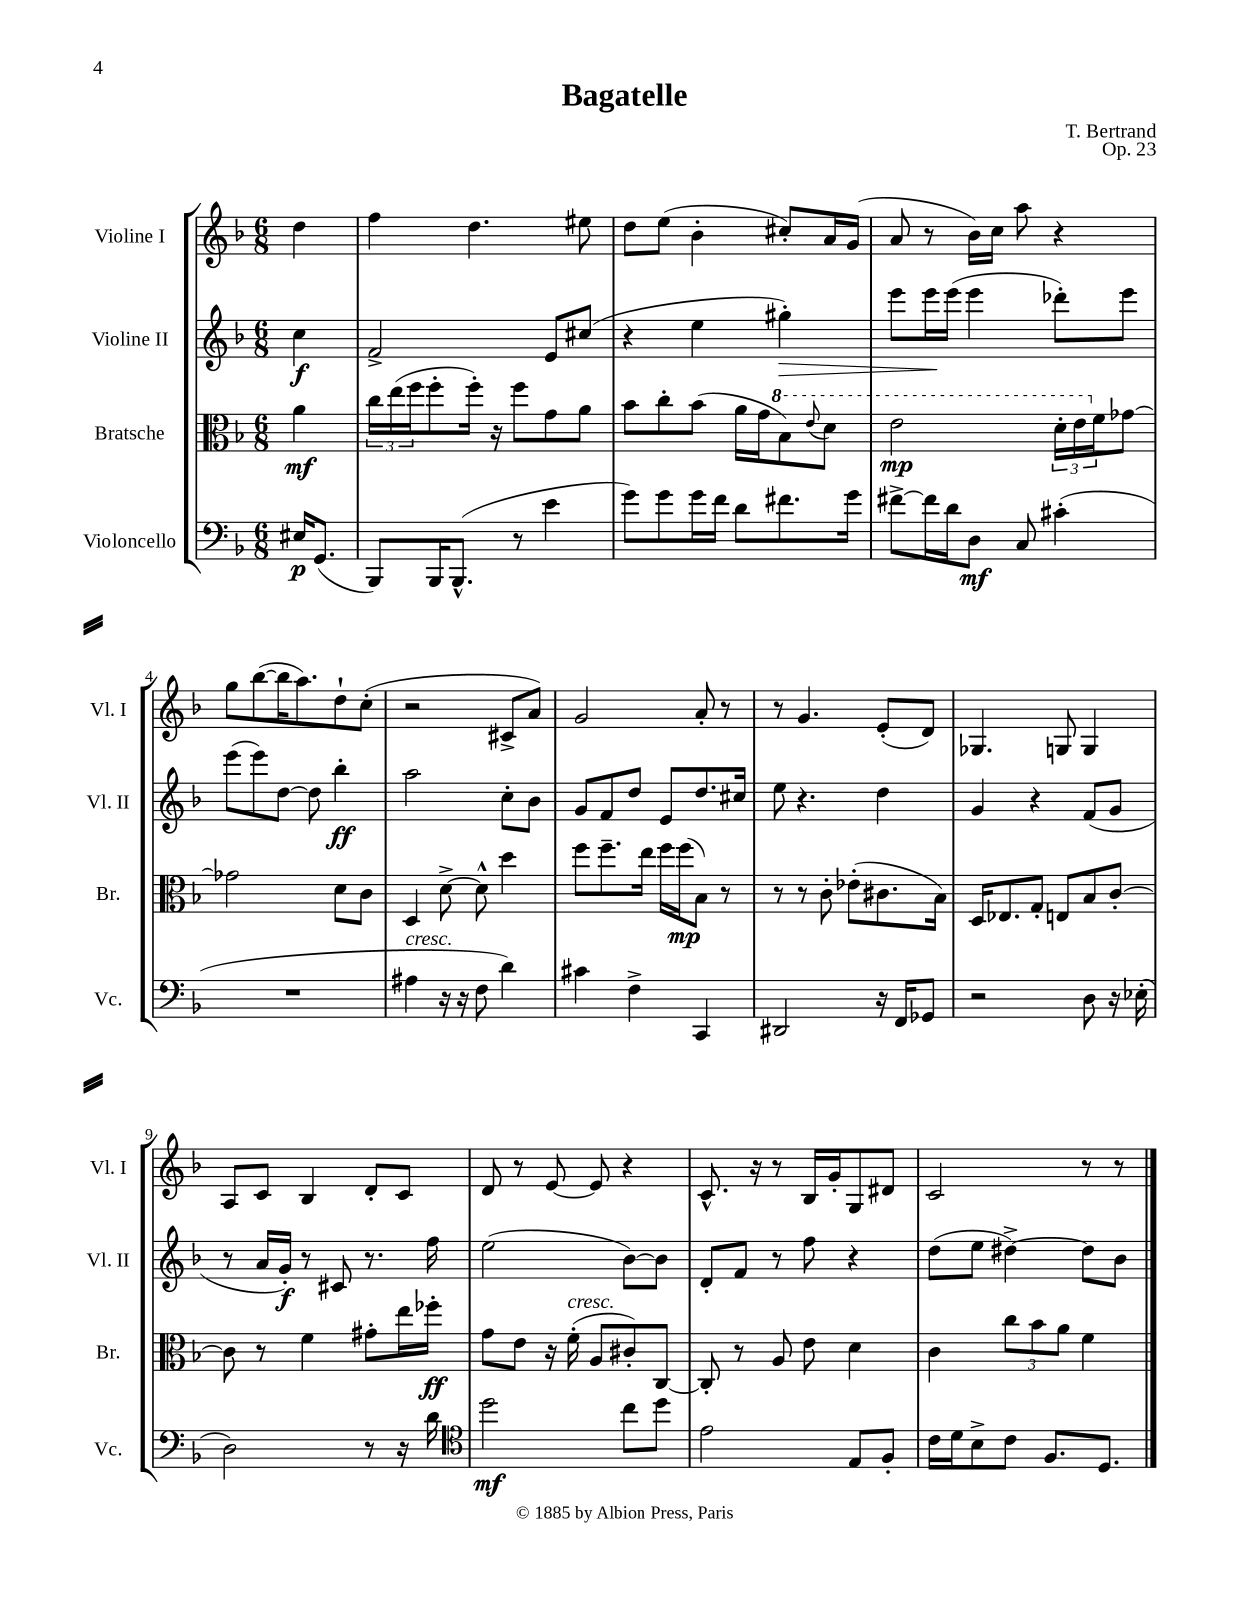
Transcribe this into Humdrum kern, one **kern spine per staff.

**kern	**kern	**kern	**kern
*staff4	*staff3	*staff2	*staff1
*clefF4	*clefC3	*clefG2	*clefG2
*k[b-]	*k[b-]	*k[b-]	*k[b-]
*M6/8	*M6/8	*M6/8	*M6/8
16E#	4a	4cc	4dd
(8.GG	.	.	.
=	=	=	=
8BBB-)	24cc	2f^	4ff
.	(24ee	.	.
.	24ff	.	.
16BBB-	8ff'	.	.
(8.BBB-^^	.	.	.
.	16ff')	.	4.dd
.	16r	.	.
8r	8ff	.	.
4e	8g	8e	.
.	8a	(8cc#	8ee#
=	=	=	=
8g)	8b-	4r	8dd
8g	8cc'	.	(8ee
16g	(8b-	4ee	4b-'
16f	.	.	.
8d	16a	.	.
.	16g	.	.
8.f#	8b-)	4gg#')	8cc#')
.	8qqee	.	.
.	8dd	.	16a
16g	.	.	(16g
=	=	=	=
[8f#^	2ee	8eee	8a
16f#]	.	16eee	8r
16d	.	(16eee	.
8D	.	4eee	16b-)
.	.	.	16cc
8C	.	.	8aa
(4c#'	24dd'	8ddd-')	4r
.	24ee	.	.
.	24f	.	.
.	[8g-	8eee	.
=	=	=	=
2.r	2g-]	(8eee	8gg
.	.	8eee)	([8bb-
.	.	[8dd	16bb-]
.	.	.	8.aa)
.	.	8dd]	.
.	8d	4bb-'	8dd`
.	8c	.	(8cc'
=	=	=	=
4A#	4D	2aa	2r
16r	[8d^	.	.
16r	.	.	.
8F	8d^^]	.	.
4d)	4dd	8cc'	8c#^
.	.	8b-	8a)
=	=	=	=
4c#	8ff	8g	2g
.	8.ff~	8f	.
4F^	.	8dd	.
.	16ee	.	.
.	16ff	8e	.
.	(16ff	.	.
4CC	8B-)	8.dd	8a'
.	8r	.	8r
.	.	16cc#	.
=	=	=	=
2DD#	8r	8ee	8r
.	8r	4.r	4.g
.	8c'	.	.
.	(8e-'	.	.
16r	8.c#	4dd	(8e'
16FF	.	.	.
8GG-	.	.	8d)
.	16B-)	.	.
=	=	=	=
2r	16D	4g	4.G-
.	8.E-	.	.
.	8G'	4r	.
.	8E	.	8G
8D	8B-	(8f	4G
16r	[8c'	8g	.
(16E-'	.	.	.
=	=	=	=
2D)	8c]	8r	8A
.	8r	16a	8c
.	.	16g')	.
.	4f	8r	4B-
.	.	8c#	.
8r	8g#'	8.r	8d'
16r	16ee	.	8c
16d	16ff-'	16ff	.
=	=	=	=
*clefC4	*	*	*
2dd	8g	(2ee	8d
.	8e	.	8r
.	16r	.	[8e
.	(16f'	.	.
.	8A	.	8e]
8cc	8c#')	[8b-)	4r
8dd	[8C	8b-]	.
=	=	=	=
2e	8C']	8d'	8.c^^
.	8r	8f	.
.	.	.	16r
.	8A	8r	8r
.	8e	8ff	16B-
.	.	.	16g'
8E	4d	4r	8G
8F'	.	.	8d#
=	=	=	=
16c	4c	(8dd	2c
16d	.	.	.
8B-^	.	8ee	.
8c	12cc	[4dd#^)	.
.	12b-	.	.
8.F	.	.	.
.	12a	.	.
.	4f	8dd#]	8r
8.D	.	.	.
.	.	8b-	8r
==	==	==	==
*-	*-	*-	*-
